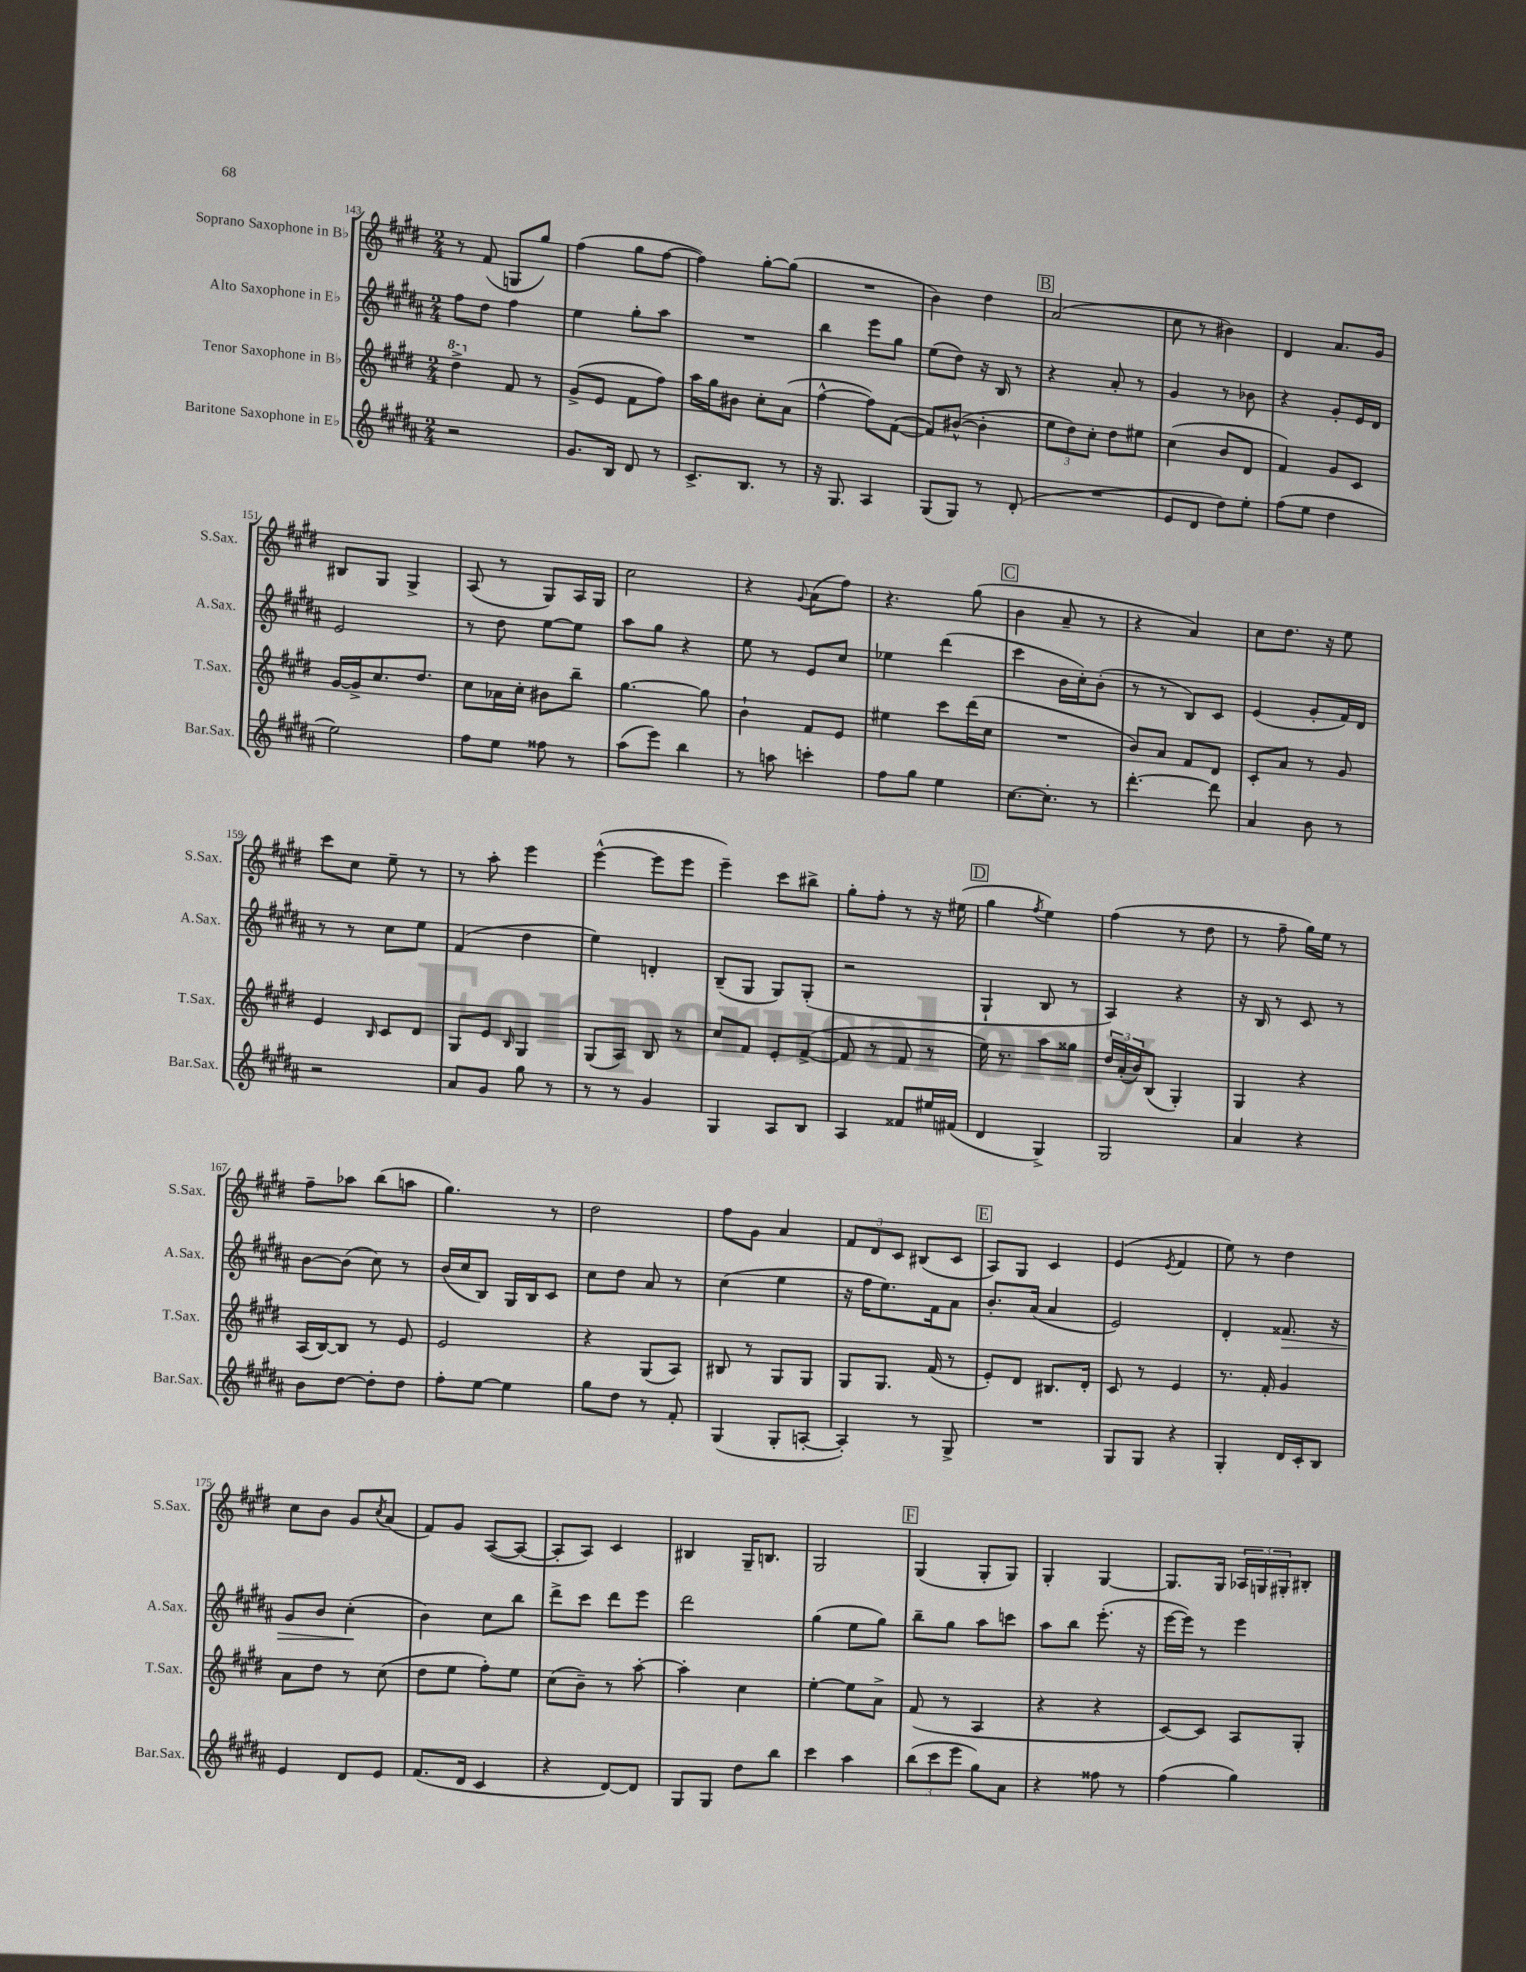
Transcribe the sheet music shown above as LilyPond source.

<<
\new StaffGroup <<
\new Staff = "s0" \with { instrumentName = "Soprano Saxophone in Bb" shortInstrumentName = "S.Sax." } {
    \clef treble \key e \major \numericTimeSignature \time 2/4
    r8 fis'8( g8 gis''8) |
    fis''4( gis''8 fis''8~ |
    fis''4) gis''8~-. gis''8( |
    R2 |
    b'4) dis''4 |
    \mark \markup { \box "B" } a'2( |
    cis''8 r8 bis'4) |
    dis'4 a'8. gis'16 |
    bis8 gis8 gis4-> |
    a8( r8 gis8) a16 gis16 |
    cis''2 |
    r4 \appoggiatura { gis'8 } a'8( fis''8) |
    r4. gis''8( |
    \mark \markup { \box "C" } b'4 a'8-- r8 |
    r4 a'4) |
    cis''8 dis''8. r16 e''8 |
    cis'''8 cis''8 e''8-- r8 |
    r8 a''8-. e'''4 |
    e'''4~-^( e'''8 e'''8 |
    e'''4--) cis'''8 bis''8-> |
    gis''8-. fis''8-. r8 r16 eis''16( |
    \mark \markup { \box "D" } gis''4 \acciaccatura { fis''8 } e''4) |
    fis''4( r8 dis''8 |
    r8 fis''8-- gis''16) e''16 r8 |
    fis''8-- aes''8 b''8( a''8 |
    gis''4.) r8 |
    dis''2 |
    fis''8 gis'8 a'4 |
    \tuplet 3/2 { fis'8 dis'8 cis'8 } bis8( cis'8 |
    \mark \markup { \box "E" } a8) gis8 cis'4 |
    e'4( \acciaccatura { e'8 } fis'4 |
    e''8) r8 dis''4 |
    cis''8 b'8 gis'8 \acciaccatura { cis''8 } a'8( |
    fis'8) gis'8 a8~( a8~ |
    a8-. a8) cis'4 |
    bis4 gis16-- b8. |
    gis2 |
    \mark \markup { \box "F" } gis4( gis8-. gis8) |
    gis4-. gis4~ |
    gis8. gis16 \tuplet 3/2 { aes16 g16 gis16-. } bis8-. \bar "|." |
}
\new Staff = "s1" \with { instrumentName = "Alto Saxophone in Eb" shortInstrumentName = "A.Sax." } {
    \clef treble \key b \major \numericTimeSignature \time 2/4
    fis''8 dis''8 fis''4 |
    e''4 gis''8-. ais''8 |
    R2 |
    b''4 e'''8 gis''8 |
    e''8( dis''8) r16 b16 r8 |
    \mark \markup { \box "B" } r4 ais'8-. r8 |
    gis'4 r8 bes'8 |
    r4 gis'8-. e'16 dis'16 |
    e'2 |
    r8 dis''8 e''8~ e''8 |
    ais''8 gis''8 r4 |
    e''8 r8 e'8 cis''8 |
    ees''4 dis'''4( |
    \mark \markup { \box "C" } cis'''4 b'16 cis''16-.) b'8-.( |
    r8 r8 b8) cis'8 |
    e'4( gis'8-. fis'16) dis'16 |
    r8 r8 cis''8 e''8 |
    fis'4( dis''4 |
    e''4) d'4-. |
    b8--( gis8 gis8) gis8-.( |
    r2 |
    \mark \markup { \box "D" } gis4-! b8 r8 |
    ais4) r4 |
    r16 b16 r8 cis'8 r8 |
    b'8~ b'8( cis''8) r8 |
    b'16( cis''16 b8) gis16 b16 cis'8 |
    cis''8 dis''8 ais'8 r8 |
    cis''4( e''4 |
    r16 fis''16 e''8.) fis'16 ais'8 |
    \mark \markup { \box "E" } b'8.-. ais'16( ais'4 |
    e'2) |
    dis'4-. fisis'8.\> r16 |
    gis'8 b'8 cis''4-.\!( |
    b'4) cis''8 b''8 |
    dis'''8-> cis'''8 dis'''8 e'''8 |
    dis'''2 |
    gis''4( e''8 gis''8) |
    \mark \markup { \box "F" } b''8-- gis''8 ais''8 c'''8 |
    ais''8 b''8 e'''8.-.( r16 |
    e'''16~ e'''16) r8 e'''4 \bar "|." |
}
\new Staff = "s2" \with { instrumentName = "Tenor Saxophone in Bb" shortInstrumentName = "T.Sax." } {
    \clef treble \key e \major \numericTimeSignature \time 2/4
    \ottava #1 dis'''4-> \ottava #0 fis'8 r8 |
    gis'8->( e'8 fis'8 fis''8) |
    a''16 gis''16 bis'8 cis''8-. a'8( |
    fis''4~-^ fis''8) fis'8~( |
    fis'8) bis'8~-^( bis'4-. |
    \mark \markup { \box "B" } \tuplet 3/2 { e''8 dis''8) cis''8-. } dis''8 eis''8 |
    cis''4( b'8 dis'8 |
    fis'4) gis'8 cis'8 |
    gis'16~ gis'16-> cis''8. dis''8. |
    cis''8 aes'16 cis''16-. bis'8 b''8-- |
    gis''4.~ gis''8 |
    b'4-! fis'8 e'8 |
    eis''4 cis'''8 dis'''16( cis''16 |
    \mark \markup { \box "C" } R2 |
    b'8) a'8 fis'8 dis'8 |
    cis'8-. a'8 r8 gis'8 |
    e'4 \grace { b16 } cis'8 dis'8 |
    gis8 e'8 \grace { b16 } gis4 |
    gis8( a8) b8 r8 |
    cis''8 fis'8 e'8-. fis'8~->( |
    fis'8 r8 fis'8 r8 |
    \mark \markup { \box "D" } e''16) r8. a''8 gisis''8 |
    \tuplet 3/2 { dis''16 a'16-.( b'16) } b8( gis4-.) |
    gis4 r4 |
    a16( b16~) b8 r8 e'8 |
    e'2 |
    r4 gis8( a8) |
    bis8 r8 gis8 gis8 |
    gis8 gis8. fis'16( r8 |
    \mark \markup { \box "E" } e'8-.) dis'8 bis8. dis'16-. |
    cis'8 r8 e'4 |
    r8. fis'16-. gis'4 |
    a'8 dis''8 r8 cis''8( |
    dis''8 e''8 fis''8-.) e''8 |
    cis''8( b'8--) r8 a''8~-. |
    a''4-. cis''4 |
    e''4~-. e''8 a'8-> |
    \mark \markup { \box "F" } fis'8( r8 a4 |
    r4 r4 |
    cis'8~) cis'8 a8 gis8-. \bar "|." |
}
\new Staff = "s3" \with { instrumentName = "Baritone Saxophone in Eb" shortInstrumentName = "Bar.Sax." } {
    \clef treble \key b \major \numericTimeSignature \time 2/4
    r2 |
    gis'8. b16 dis'8 r8 |
    cis'8.-> b8. r8 |
    r16 gis8. ais4 |
    gis8( gis8) r8 dis'8-.( |
    \mark \markup { \box "B" } R2 |
    e'8 dis'8 dis''8) e''8-. |
    fis''8( e''8 dis''4 |
    e''2) |
    fis''8 e''8 fisis''8 r8 |
    ais''8( e'''8) b''4 |
    r8 a''8 c'''4-. |
    fis''8 gis''8 e''4 |
    \mark \markup { \box "C" } cis''8.~ cis''8.-. r8 |
    dis'''4.~-. dis'''8 |
    ais'4 b'8 r8 |
    r2 |
    ais'8 gis'8 gis''8 r8 |
    r8 r8 gis'4 |
    gis4 ais8 b8 |
    ais4 fisis'8 eis''16 fis'16( |
    \mark \markup { \box "D" } dis'4 gis4->) |
    gis2 |
    ais'4 r4 |
    b'8 dis''8~ dis''8-. dis''8 |
    fis''8-. e''8~ e''4 |
    gis''8 dis''8 r8 fis'8-. |
    gis4( gis8-. a8~-. |
    a4-.) r8 gis8-> |
    \mark \markup { \box "E" } R2 |
    gis8 gis8 r4 |
    gis4-. dis'16 cis'16-. b8 |
    e'4 dis'8 e'8 |
    fis'8.( dis'16 cis'4 |
    r4 dis'8~) dis'8 |
    gis8 gis8 dis''8 b''8 |
    cis'''4 ais''4 |
    \mark \markup { \box "F" } \tuplet 3/2 { b''8( cis'''8 e'''8 } gis''8) ais'8 |
    r4 fisis''8 r8 |
    fis''4( gis''4) \bar "|." |
}
>>
>>
\layout { \context { \Score currentBarNumber = #143 } }
